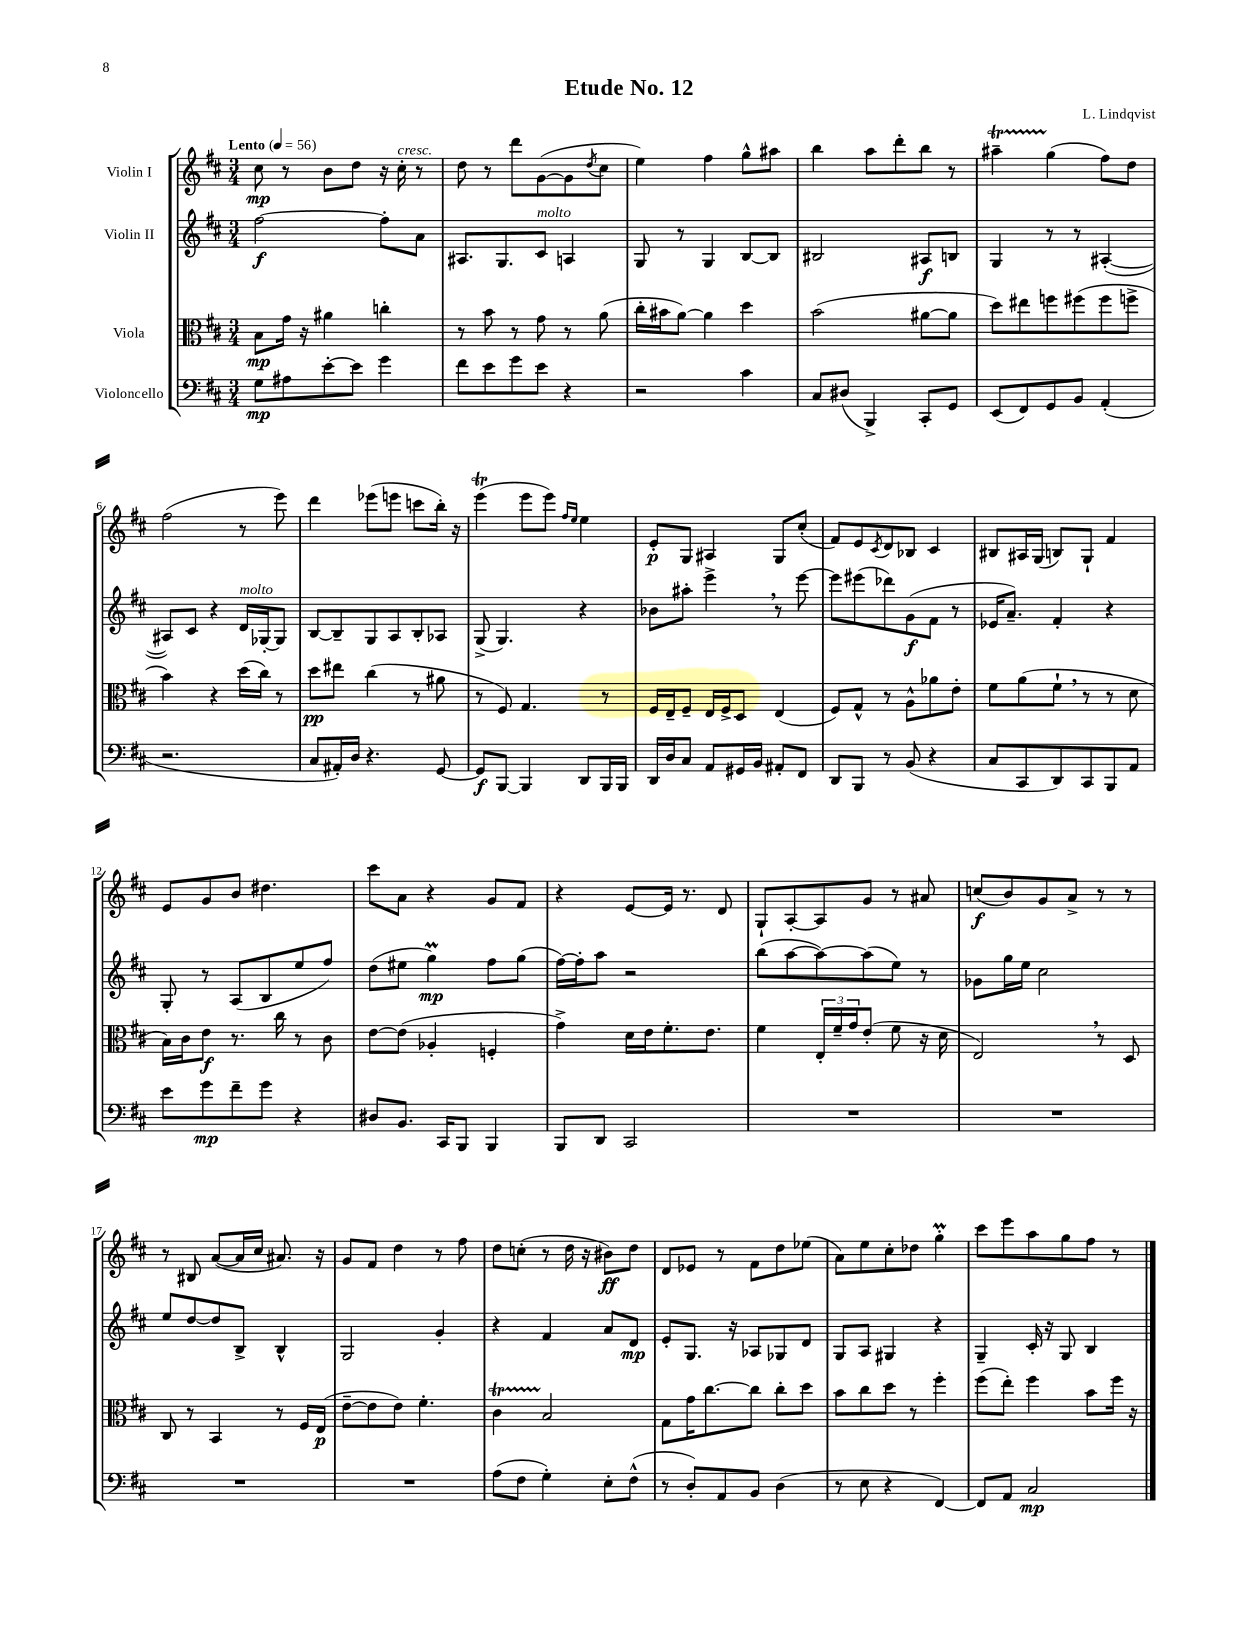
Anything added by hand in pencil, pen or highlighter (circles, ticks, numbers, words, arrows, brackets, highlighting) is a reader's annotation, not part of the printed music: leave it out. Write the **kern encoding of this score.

**kern	**dynam	**kern	**dynam	**kern	**dynam	**kern	**dynam
*part4	*part4	*part3	*part3	*part2	*part2	*part1	*part1
*staff4	*staff4	*staff3	*staff3	*staff2	*staff2	*staff1	*staff1
*I"Violoncello	*	*I"Viola	*	*I"Violin II	*	*I"Violin I	*
*clefF4	*	*clefC3	*	*clefG2	*	*clefG2	*
*k[f#c#]	*	*k[f#c#]	*	*k[f#c#]	*	*k[f#c#]	*
*M3/4	*	*M3/4	*	*M3/4	*	*M3/4	*
*MM56	*	*MM56	*	*MM56	*	*MM56	*
=1	=1	=1	=1	=1	=1	=1	=1
!	!	!	!	!	!	!LO:TX:a:B:t=Lento	!
8G\L	mp	8B\L	mp	[2ff#\	f	8cc#\	mp
8A#X\	.	16g\Jk	.	.	.	8r	.
.	.	16r	.	.	.	.	.
[8e'\	.	4a#X\	.	.	.	8b\L	.
8e\J]	.	.	.	.	.	8dd\J	.
4g\	.	4ccn'\	.	8ff#'\L]	.	16r	.
!	!	!	!	!	!	!LO:TX:a:i:t=cresc.	!
.	.	.	.	.	.	16cc#'\	.
.	.	.	.	8a\J	.	8r	.
=2	=2	=2	=2	=2	=2	=2	=2
8f#\L	.	8r	.	8.A#X/L	.	8dd\	.
8e\	.	8b\	.	.	.	8r	.
.	.	.	.	8.G/	.	.	.
8g\	.	8r	.	.	.	8ddd\L	.
!	!	!	!	!LO:TX:a:i:t=molto	!	!	!
8e\J	.	8g\	.	8c#/J	.	([8g\	.
4r	.	8r	.	4An/	.	8g\]	.
.	.	.	.	.	.	8qdd/	.
.	.	(8a\	.	.	.	8cc#\J	.
=3	=3	=3	=3	=3	=3	=3	=3
2r	.	16cc#'\LL	.	8G/	.	4ee\)	.
.	.	16b#X\J	.	.	.	.	.
.	.	[8a\J)	.	8r	.	.	.
.	.	4a\]	.	4G/	.	4ff#\	.
4c#\	.	4dd\	.	[8B/L	.	8gg^^\L	.
.	.	.	.	8B/J]	.	8aa#X\J	.
=4	=4	=4	=4	=4	=4	=4	=4
8C#/L	.	(2b\	.	2B#X/	.	4bb\	.
(8D#X/J	.	.	.	.	.	.	.
4BBB^/)	.	.	.	.	.	8aa\L	.
.	.	.	.	.	.	8ddd'\	.
8CC#'/L	.	[8a#X\L	.	8A#X/L	f	8bb\J	.
8GG/J	.	8a#\J]	.	8Bn/J	.	8r	.
=5	=5	=5	=5	=5	=5	=5	=5
(8EE/L	.	8dd\L)	.	4G/	.	4aa#Xt~\	.
8FF#/)	.	8ee#X\	.	.	.	.	.
8GG/	.	8ffn\	.	8r	.	(4gg\	.
8BB/J	.	(8ff#X\	.	8r	.	.	.
(4AA'/	.	8ff#\	.	([4A#X'/	.	8ff#\L)	.
.	.	8ffn^\J	.	.	.	8dd\J	.
!!LO:LB:g=z
=6	=6	=6	=6	=6	=6	=6	=6
2.r	.	4b\)	.	8A#X/L])	.	(2ff#\	.
.	.	.	.	8c#/J	.	.	.
.	.	4r	.	4r	.	.	.
!	!	!	!	!LO:TX:a:i:t=molto	!	!	!
.	.	(16dd\LL	.	16d/LL	.	8r	.
.	.	16cc#\JJ)	.	[16G-X'/J	.	.	.
.	.	8r	.	8G-/J]	.	8eee\)	.
=7	=7	=7	=7	=7	=7	=7	=7
8C#/L	.	8dd\L	pp	[8B/L	.	4ddd\	.
16AA#X'/L)	.	8ee#X\J	.	8B~/]	.	.	.
16D/JJ	.	.	.	.	.	.	.
4.r	.	(4cc#\	.	8G/	.	(8eee-X\L	.
.	.	.	.	8A/	.	8eeen\J	.
.	.	8r	.	8B'/	.	8cccn\L	.
[8GG/	.	8a#X\	.	8A-X/J	.	16bb'\Jk)	.
.	.	.	.	.	.	16r	.
=8	=8	=8	=8	=8	=8	=8	=8
8GG/L]	f	8r	.	(8G^/	.	(4eeeT\	.
[8BBB/J	.	8F#/)	.	4.G/)	.	.	.
4BBB/]	.	4.G/	.	.	.	8eee\L	.
.	.	.	.	.	.	8eee\J)	.
.	.	.	.	.	.	16qqff#/LL	.
.	.	.	.	.	.	16qqee/JJ	.
8DD/L	.	.	.	4r	.	4ee\	.
16BBB/L	.	8r	.	.	.	.	.
16BBB/JJ	.	.	.	.	.	.	.
=9	=9	=9	=9	=9	=9	=9	=9
16DD/LL	.	16F#/LL	.	8b-X\L	.	8e'/L	p
16D/J	.	16E~/J	.	.	.	.	.
8C#/J	.	8F#~/J	.	8aa#X'\J	.	8G/J	.
8AA/L	.	16E/LL	.	4eee^,\	.	4A#X/	.
.	.	16F#^/J	.	.	.	.	.
16GG#X/L	.	8D/J	.	.	.	.	.
16BB/JJ	.	.	.	.	.	.	.
8AA#X'/L	.	(4E/	.	8r	.	8G/L	.
8FF#/J	.	.	.	[8eee\	.	(8cc#'/J	.
=10	=10	=10	=10	=10	=10	=10	=10
8DD/L	.	8F#/L)	.	8eee\L]	.	8f#/L)	.
8BBB/J	.	8G^^/J	.	(8eee#X\	.	8e/	.
.	.	.	.	.	.	8qc#/	.
8r	.	8r	.	8ddd-X\)	.	8d/	.
(8BB/	.	8A^^\L	.	(8g\	f	8B-X/J	.
4r	.	8a-X\	.	8f#\J	.	4c#/	.
.	.	8e'\J	.	8r	.	.	.
=11	=11	=11	=11	=11	=11	=11	=11
8C#/L	.	8f#\L	.	16e-X/KL	.	8B#X/L	.
.	.	.	.	8.a~/J)	.	.	.
8CC#/	.	(8a\	.	.	.	16A#X/L	.
.	.	.	.	.	.	(16G/JJ	.
8DD/)	.	8f#`,\J	.	4f#'/	.	8Bn/L)	.
8CC#/	.	8r	.	.	.	8G`/J	.
8BBB/	.	8r	.	4r	.	4f#/	.
8AA/J	.	8d\	.	.	.	.	.
!!LO:LB:g=z
=12	=12	=12	=12	=12	=12	=12	=12
8e\L	.	16B\LL)	.	8G'/	.	8e/L	.
.	.	16c#\J	.	.	.	.	.
8g\	mp	8e\J	f	8r	.	8g/	.
8f#~\	.	8.r	.	(8A/L	.	8b/J	.
8g\J	.	.	.	8B/	.	4.dd#X\	.
.	.	16cc#\	.	.	.	.	.
4r	.	8r	.	8ee/	.	.	.
.	.	8c#\	.	8ff#/J)	.	.	.
=13	=13	=13	=13	=13	=13	=13	=13
8D#X/L	.	[8e\L	.	(8dd\L	.	8ccc#\L	.
8.BB/J	.	(8e\J]	.	8ee#X\J	.	8a\J	.
.	.	4A-X'/	.	4ggM\)	mp	4r	.
16CC#/KL	.	.	.	.	.	.	.
8BBB/J	.	.	.	.	.	.	.
4BBB/	.	4Fn'/	.	8ff#\L	.	8g/L	.
.	.	.	.	(8gg\J	.	8f#/J	.
=14	=14	=14	=14	=14	=14	=14	=14
8BBB/L	.	4g^\)	.	[16ff#\LL)	.	4r	.
.	.	.	.	16ff#'\J]	.	.	.
8DD/J	.	.	.	8aa\J	.	.	.
2CC#/	.	16d\LL	.	2r	.	[8e/L	.
.	.	16e\J	.	.	.	.	.
.	.	8.f#'\	.	.	.	16e/Jk]	.
.	.	.	.	.	.	8.r	.
.	.	8.e\J	.	.	.	.	.
.	.	.	.	.	.	8d/	.
=15	=15	=15	=15	=15	=15	=15	=15
2.r	.	4f#\	.	(8bb\L	.	8G`/L	.
.	.	.	.	[8aa\	.	[8A'/	.
.	.	24E'/LL	.	8aa\_)	.	8A/]	.
.	.	24f#~/	.	.	.	.	.
.	.	24g/J	.	.	.	.	.
.	.	(8e'/J	.	(8aa\]	.	8g/J	.
.	.	8f#\	.	8ee\J)	.	8r	.
.	.	16r	.	8r	.	8a#X/	.
.	.	16d\	.	.	.	.	.
=16	=16	=16	=16	=16	=16	=16	=16
2.r	.	2E,/)	.	8g-X\L	.	(8ccn/L	f
.	.	.	.	16gg\L	.	8b/)	.
.	.	.	.	16ee\JJ	.	.	.
.	.	.	.	2cc#\	.	8g/	.
.	.	.	.	.	.	8a^/J	.
.	.	8r	.	.	.	8r	.
.	.	8D/	.	.	.	8r	.
!!LO:LB:g=z
=17	=17	=17	=17	=17	=17	=17	=17
2.r	.	8C#/	.	8ee/L	.	8r	.
.	.	8r	.	[8dd/	.	8B#X/	.
.	.	4BB/	.	8dd/]	.	([8a/L	.
.	.	.	.	8B^/J	.	16a/L]	.
.	.	.	.	.	.	16cc#/JJ	.
.	.	8r	.	4B^^/	.	8.a#X/)	.
.	.	16F#/LL	.	.	.	.	.
.	.	(16E/JJ	p	.	.	16r	.
=18	=18	=18	=18	=18	=18	=18	=18
2.r	.	[8e~\L	.	2G/	.	8g/L	.
.	.	8e\]	.	.	.	8f#/J	.
.	.	8e\J)	.	.	.	4dd\	.
.	.	4.f#'\	.	.	.	.	.
.	.	.	.	4g'/	.	8r	.
.	.	.	.	.	.	8ff#\	.
=19	=19	=19	=19	=19	=19	=19	=19
(8A\L	.	4c#t\	.	4r	.	8dd\L	.
8F#\J	.	.	.	.	.	(8ccn'\J	.
4G'\)	.	2B/	.	4f#/	.	8r	.
.	.	.	.	.	.	16dd\	.
.	.	.	.	.	.	16r	.
8E'\L	.	.	.	8a/L	.	8b#X\L)	ff
(8F#^^\J	.	.	.	8d/J	mp	8dd\J	.
=20	=20	=20	=20	=20	=20	=20	=20
8r	.	8G\L	.	8e'/L	.	8d/L	.
8D'/L)	.	16g\K	.	8.G/J	.	8e-X/J	.
.	.	[8.cc#\	.	.	.	.	.
8AA/	.	.	.	.	.	8r	.
.	.	.	.	16r	.	.	.
8BB/J	.	8cc#\J]	.	8A-X/L	.	8f#\L	.
(4D\	.	8cc#'\L	.	8G-X/	.	8dd\	.
.	.	8dd\J	.	8d/J	.	(8ee-X\J	.
=21	=21	=21	=21	=21	=21	=21	=21
8r	.	8b\L	.	8G/L	.	8a\L)	.
8E\	.	8cc#\	.	8A/J	.	8ee\	.
4r	.	8dd\J	.	4G#X/	.	8cc#'\	.
.	.	8r	.	.	.	8dd-X\J	.
[4FF#/)	.	4ff#'\	.	4r	.	4ggM'\	.
=22	=22	=22	=22	=22	=22	=22	=22
8FF#/L]	.	(8ff#\L	.	4G~/	.	8ccc#\L	.
8AA/J	.	8ee'\J)	.	.	.	8eee\	.
2C#/	mp	4ff#\	.	16c#'/	.	8aa\	.
.	.	.	.	16r	.	.	.
.	.	.	.	8G/	.	8gg\	.
.	.	8b\L	.	4B/	.	8ff#\J	.
.	.	16ff#\Jk	.	.	.	8r	.
.	.	16r	.	.	.	.	.
==	==	==	==	==	==	==	==
*-	*-	*-	*-	*-	*-	*-	*-
